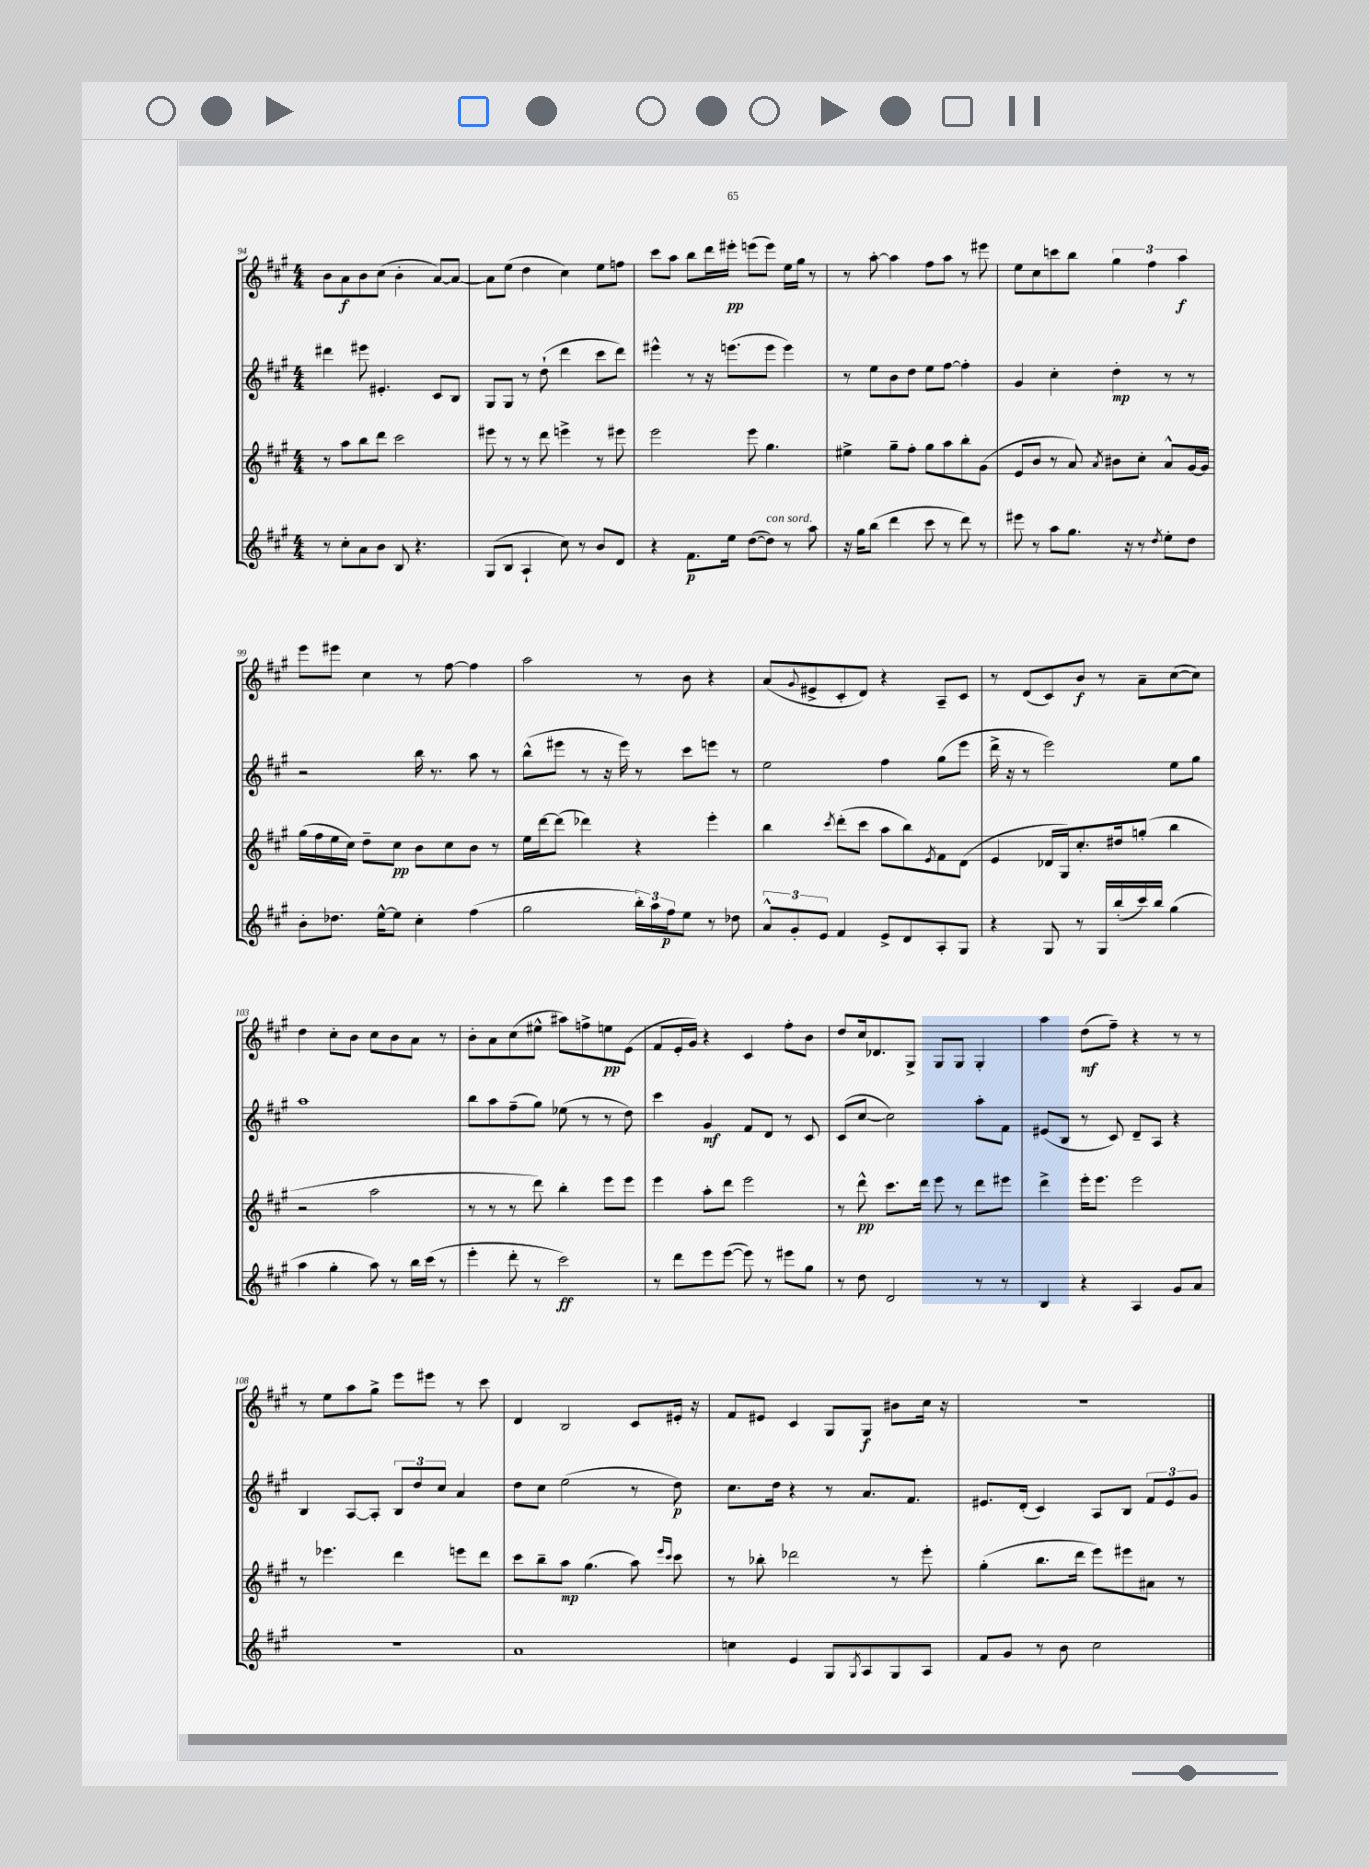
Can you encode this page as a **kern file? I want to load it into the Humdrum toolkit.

**kern	**dynam	**kern	**dynam	**kern	**dynam	**kern	**dynam
*part4	*part4	*part3	*part3	*part2	*part2	*part1	*part1
*staff4	*staff4	*staff3	*staff3	*staff2	*staff2	*staff1	*staff1
*clefG2	*	*clefG2	*	*clefG2	*	*clefG2	*
*k[f#c#g#]	*	*k[f#c#g#]	*	*k[f#c#g#]	*	*k[f#c#g#]	*
*M4/4	*	*M4/4	*	*M4/4	*	*M4/4	*
=94	=94	=94	=94	=94	=94	=94	=94
8r	.	8r	.	4ddd#X\	.	8b\L	.
8cc#'\L	.	8aa\L	.	.	.	8a\	f
8a\	.	8bb\	.	8eee#X\	.	8b\	.
8b\J	.	8ddd\J	.	4.e#X'/	.	(8cc#\J	.
8B/	.	2ccc#\	.	.	.	4b'\	.
4.r	.	.	.	.	.	.	.
.	.	.	.	8c#/L	.	[8a/L)	.
.	.	.	.	8B/J	.	8a/J_	.
=95	=95	=95	=95	=95	=95	=95	=95
(8G#/L	.	8eee#X\	.	8G#/L	.	8a\L]	.
8B/J	.	8r	.	8G#/J	.	(8ee\J	.
4A`/	.	8r	.	8r	.	4dd\	.
.	.	8ddd\	.	(8dd`\	.	.	.
8cc#\)	.	4eeen^\	.	4ddd\	.	4cc#\)	.
8r	.	.	.	.	.	.	.
8b/L	.	8r	.	8ccc#\L	.	8ee\L	.
8d/J	.	8eee#X\	.	8ddd\J)	.	8ffn\J	.
=96	=96	=96	=96	=96	=96	=96	=96
4r	.	2eee\	.	4eee#X^^\	.	8ccc#\L	.
.	.	.	.	.	.	8aa\J	.
8.f#\L	p	.	.	8r	.	8bb\L	.
.	.	.	.	16r	.	16ddd\L	.
16ee\Jk	.	.	.	(8.eeen\L	.	16eee#X'\JJ	pp
([8dd\L	.	8eee\	.	.	.	(8eeen\L	.
!LO:TX:a:i:t=con sord.	!	!	!	!	!	!	!
8dd\J])	.	4.gg#\	.	8eee\J	.	8eee\J)	.
8r	.	.	.	4eee\)	.	16ee\LL	.
.	.	.	.	.	.	16gg#\JJ	.
8aa\	.	.	.	.	.	8r	.
=97	=97	=97	=97	=97	=97	=97	=97
16r	.	4ee#X^\	.	8r	.	8r	.
16gg#\KL	.	.	.	.	.	.	.
(8bb\J	.	.	.	8ee\L	.	[8aa'\	.
4ddd\	.	8gg#~\L	.	8b\	.	4aa\]	.
.	.	8ff#'\J	.	8dd\J	.	.	.
8ccc#\	.	8gg#\L	.	8ee\L	.	8ff#\L	.
8r	.	8aa\	.	[8ff#\J	.	8aa\J	.
8ddd\)	.	8bb'\	.	4ff#'\]	.	8r	.
8r	.	(8g#\J	.	.	.	8eee#X\	.
=98	=98	=98	=98	=98	=98	=98	=98
8eee#X\	.	8e/L	.	4g#/	.	8ee\L	.
8r	.	8b/J	.	.	.	8cc#\	.
8aa\L	.	8r	.	4cc#'\	.	8cccn\	.
8.gg#\J	.	8a/)	.	.	.	8bb\J	.
.	.	8qa/	.	.	.	.	.
.	.	8b#X\L	.	4dd'\	mp	6gg#\	.
16r	.	.	.	.	.	.	.
8r	.	8cc#'\J	.	.	.	.	.
.	.	.	.	.	.	6ff#\	.
8qdd/	.	.	.	.	.	.	.
8ee'\L	.	8a^^/L	.	8r	.	.	.
.	.	.	.	.	.	6aa\	f
8dd\J	.	[16g#/L	.	8r	.	.	.
.	.	16g#/JJ]	.	.	.	.	.
!!LO:LB:g=z
=99	=99	=99	=99	=99	=99	=99	=99
8b'\L	.	(16gg#\LL	.	2r	.	8eee\L	.
.	.	16ff#\	.	.	.	.	.
8.dd-X\J	.	16ee\	.	.	.	8eee#X\J	.
.	.	16cc#\JJ)	.	.	.	.	.
.	.	8dd~\L	.	.	.	4cc#\	.
[16ee^^\KL	.	.	.	.	.	.	.
8ee\J]	.	8cc#\J	pp	.	.	.	.
4cc#'\	.	8b\L	.	16bb\	.	8r	.
.	.	.	.	8.r	.	.	.
.	.	8cc#\	.	.	.	[8ff#\	.
(4ff#\	.	8b\J	.	8aa\	.	4ff#\]	.
.	.	8r	.	8r	.	.	.
=100	=100	=100	=100	=100	=100	=100	=100
2gg#\	.	16ee\LL	.	(8bb^^\L	.	2aa\	.
.	.	[16ddd\J	.	.	.	.	.
.	.	(8ddd\J]	.	8eee#X\J	.	.	.
.	.	4ddd-X\)	.	8r	.	.	.
.	.	.	.	16r	.	.	.
.	.	.	.	16eee#\)	.	.	.
24bb'\LL)	.	4r	.	8r	.	8r	.
24aa\	.	.	.	.	.	.	.
24ff#\J	p	.	.	.	.	.	.
8ee\J	.	.	.	8ccc#\L	.	8b\	.
8r	.	4eee'\	.	8eeen\J	.	4r	.
8dd-X\	.	.	.	8r	.	.	.
=101	=101	=101	=101	=101	=101	=101	=101
12a^^/L	.	4bb\	.	2ee\	.	(8a/L	.
12g#'/	.	.	.	.	.	.	.
.	.	.	.	.	.	8qqg#/	.
.	.	.	.	.	.	8e#X^/	.
12e/J	.	.	.	.	.	.	.
.	.	8qccc#/	.	.	.	.	.
4f#/	.	(8ddd'\L	.	.	.	8c#'/	.
.	.	8ccc#\J	.	.	.	8d/J)	.
8e^/L	.	8aa\L	.	4ff#\	.	4r	.
8d/	.	8bb\)	.	.	.	.	.
.	.	8qe/	.	.	.	.	.
8A'/	.	8f#\	.	(8gg#\L	.	8A~/L	.
8G#/J	.	(8d\J	.	8eee\J	.	8c#/J	.
=102	=102	=102	=102	=102	=102	=102	=102
4r	.	4e/	.	16ddd^\	.	8r	.
.	.	.	.	16r	.	.	.
.	.	.	.	8r	.	(8d/L	.
8G#/	.	16d-X/LL	.	2eee\)	.	8c#/)	.
.	.	16G#/J)	.	.	.	.	.
8r	.	8.cc#'/	.	.	.	8b/J	f
16G#/LL	.	.	.	.	.	8r	.
(16bb'/	.	16dd#X/k	.	.	.	.	.
16ccc#/)	.	(8ggn'/J	.	.	.	8a~\L	.
16bb/JJ	.	.	.	.	.	.	.
(4gg#\	.	4bb\	.	8ee\L	.	([8cc#\	.
.	.	.	.	8gg#\J	.	8cc#\J])	.
!!LO:LB:g=z
=103	=103	=103	=103	=103	=103	=103	=103
4aa\	.	2r	.	1aa	.	4dd\	.
4gg#'\	.	.	.	.	.	8cc#'\L	.
.	.	.	.	.	.	8b\J	.
8aa\)	.	2aa\	.	.	.	8cc#\L	.
8r	.	.	.	.	.	8b\	.
16bb\LL	.	.	.	.	.	8a\J	.
(16ccc#\JJ	.	.	.	.	.	.	.
8r	.	.	.	.	.	8r	.
=104	=104	=104	=104	=104	=104	=104	=104
4eee'\	.	8r	.	8bb\L	.	8b'\L	.
.	.	8r	.	8aa\	.	8a\	.
8ddd'\	.	8r	.	(8ff#~\	.	(8cc#\	.
8r	.	8ddd\)	.	8gg#\J)	.	8ee#X^^\J	.
2ccc#\)	ff	4bb'\	.	(8ee-X\	.	8aa#X\L)	.
.	.	.	.	8r	.	8ffn^\	.
.	.	8eee\L	.	8r	.	8een\	pp
.	.	8eee\J	.	8dd\)	.	(8e\J	.
=105	=105	=105	=105	=105	=105	=105	=105
8r	.	4eee\	.	4ccc#\	.	8f#/L	.
8ddd\L	.	.	.	.	.	16e'/L	.
.	.	.	.	.	.	16g#/JJ)	.
8eee\	.	8aa'\L	.	4g#/	mf	4r	.
([8eee\J	.	8ddd\J	.	.	.	.	.
8eee\])	.	2eee\	.	8f#/L	.	4c#/	.
8r	.	.	.	8d/J	.	.	.
8eee#X\L	.	.	.	8r	.	8ff#'\L	.
8gg#\J	.	.	.	8c#/	.	8b\J	.
=106	=106	=106	=106	=106	=106	=106	=106
8r	.	8r	.	(8c#/L	.	8dd/L	.
8dd\	.	8ddd^^\	pp	[8cc#/J	.	16cc#/k	.
.	.	.	.	.	.	8.d-X/	.
2d/	.	8.ccc#\L	.	2cc#\])	.	.	.
.	.	.	.	.	.	8G#^/J	.
.	.	16ddd\Jk	.	.	.	.	.
.	.	8eee\	.	.	.	8G#/L	.
.	.	8r	.	.	.	8G#/J	.
8r	.	8ddd\L	.	8aa'\L	.	4G#'/	.
8r	.	8eee#X\J	.	8f#\J	.	.	.
=107	=107	=107	=107	=107	=107	=107	=107
4B/	.	4ddd^\	.	(8e#X/L	.	4aa\	.
.	.	.	.	8B/J	.	.	.
4r	.	16eee'\KL	.	8r	.	(8dd\L	mf
.	.	8.eee\J	.	.	.	.	.
.	.	.	.	8c#/)	.	8ff#~\J)	.
4A/	.	2eee\	.	8d~/L	.	4r	.
.	.	.	.	8A/J	.	.	.
8g#/L	.	.	.	4r	.	8r	.
8a/J	.	.	.	.	.	8r	.
!!LO:LB:g=z
=108	=108	=108	=108	=108	=108	=108	=108
1r	.	8r	.	4B/	.	8r	.
.	.	4.eee-X\	.	.	.	8ee\L	.
.	.	.	.	[8A/L	.	8aa\	.
.	.	.	.	8A'/J]	.	8gg#^\J	.
.	.	4ddd\	.	12B/L	.	8eee\L	.
.	.	.	.	12dd/	.	.	.
.	.	.	.	.	.	8eee#X\J	.
.	.	.	.	12cc#/J	.	.	.
.	.	8eeen\L	.	4a/	.	8r	.
.	.	8ddd\J	.	.	.	8ccc#\	.
=109	=109	=109	=109	=109	=109	=109	=109
1a	.	8ccc#\L	.	8dd\L	.	4d/	.
.	.	8bb~\	.	8cc#\J	.	.	.
.	.	8aa\J	mp	(2ee\	.	2B/	.
.	.	(4.gg#\	.	.	.	.	.
.	.	8aa\)	.	8r	.	8c#/L	.
.	.	16qqeee/LL	.	.	.	.	.
.	.	16qqccc#/JJ	.	.	.	.	.
.	.	8ccc#\	.	8dd\)	p	16e#X'/Jk	.
.	.	.	.	.	.	16r	.
=110	=110	=110	=110	=110	=110	=110	=110
4ccn\	.	8r	.	8.cc#\L	.	8f#/L	.
.	.	8bb-X'\	.	.	.	8e#X/J	.
.	.	.	.	16dd\Jk	.	.	.
4e/	.	2ddd-X\	.	4r	.	4c#/	.
8G#/L	.	.	.	8r	.	8G#/L	.
8qG#/	.	.	.	.	.	.	.
8A/	.	.	.	8.a/L	.	8G#/J	f
8G#/	.	8r	.	.	.	8b#X\L	.
.	.	.	.	8.f#/J	.	.	.
8A/J	.	8eee'\	.	.	.	16cc#\Jk	.
.	.	.	.	.	.	16r	.
=111	=111	=111	=111	=111	=111	=111	=111
8f#/L	.	(4gg#'\	.	8.e#X/L	.	1r	.
8g#/J	.	.	.	.	.	.	.
.	.	.	.	(16d'/Jk	.	.	.
8r	.	8.bb\L	.	4c#/)	.	.	.
8b\	.	.	.	.	.	.	.
.	.	16ddd\Jk	.	.	.	.	.
2cc#\	.	8eee\L)	.	8A/L	.	.	.
.	.	8eee#X\	.	8B/J	.	.	.
.	.	8a#X\J	.	12f#/L	.	.	.
.	.	.	.	12e#/	.	.	.
.	.	8r	.	.	.	.	.
.	.	.	.	12g#/J	.	.	.
==	==	==	==	==	==	==	==
*-	*-	*-	*-	*-	*-	*-	*-
